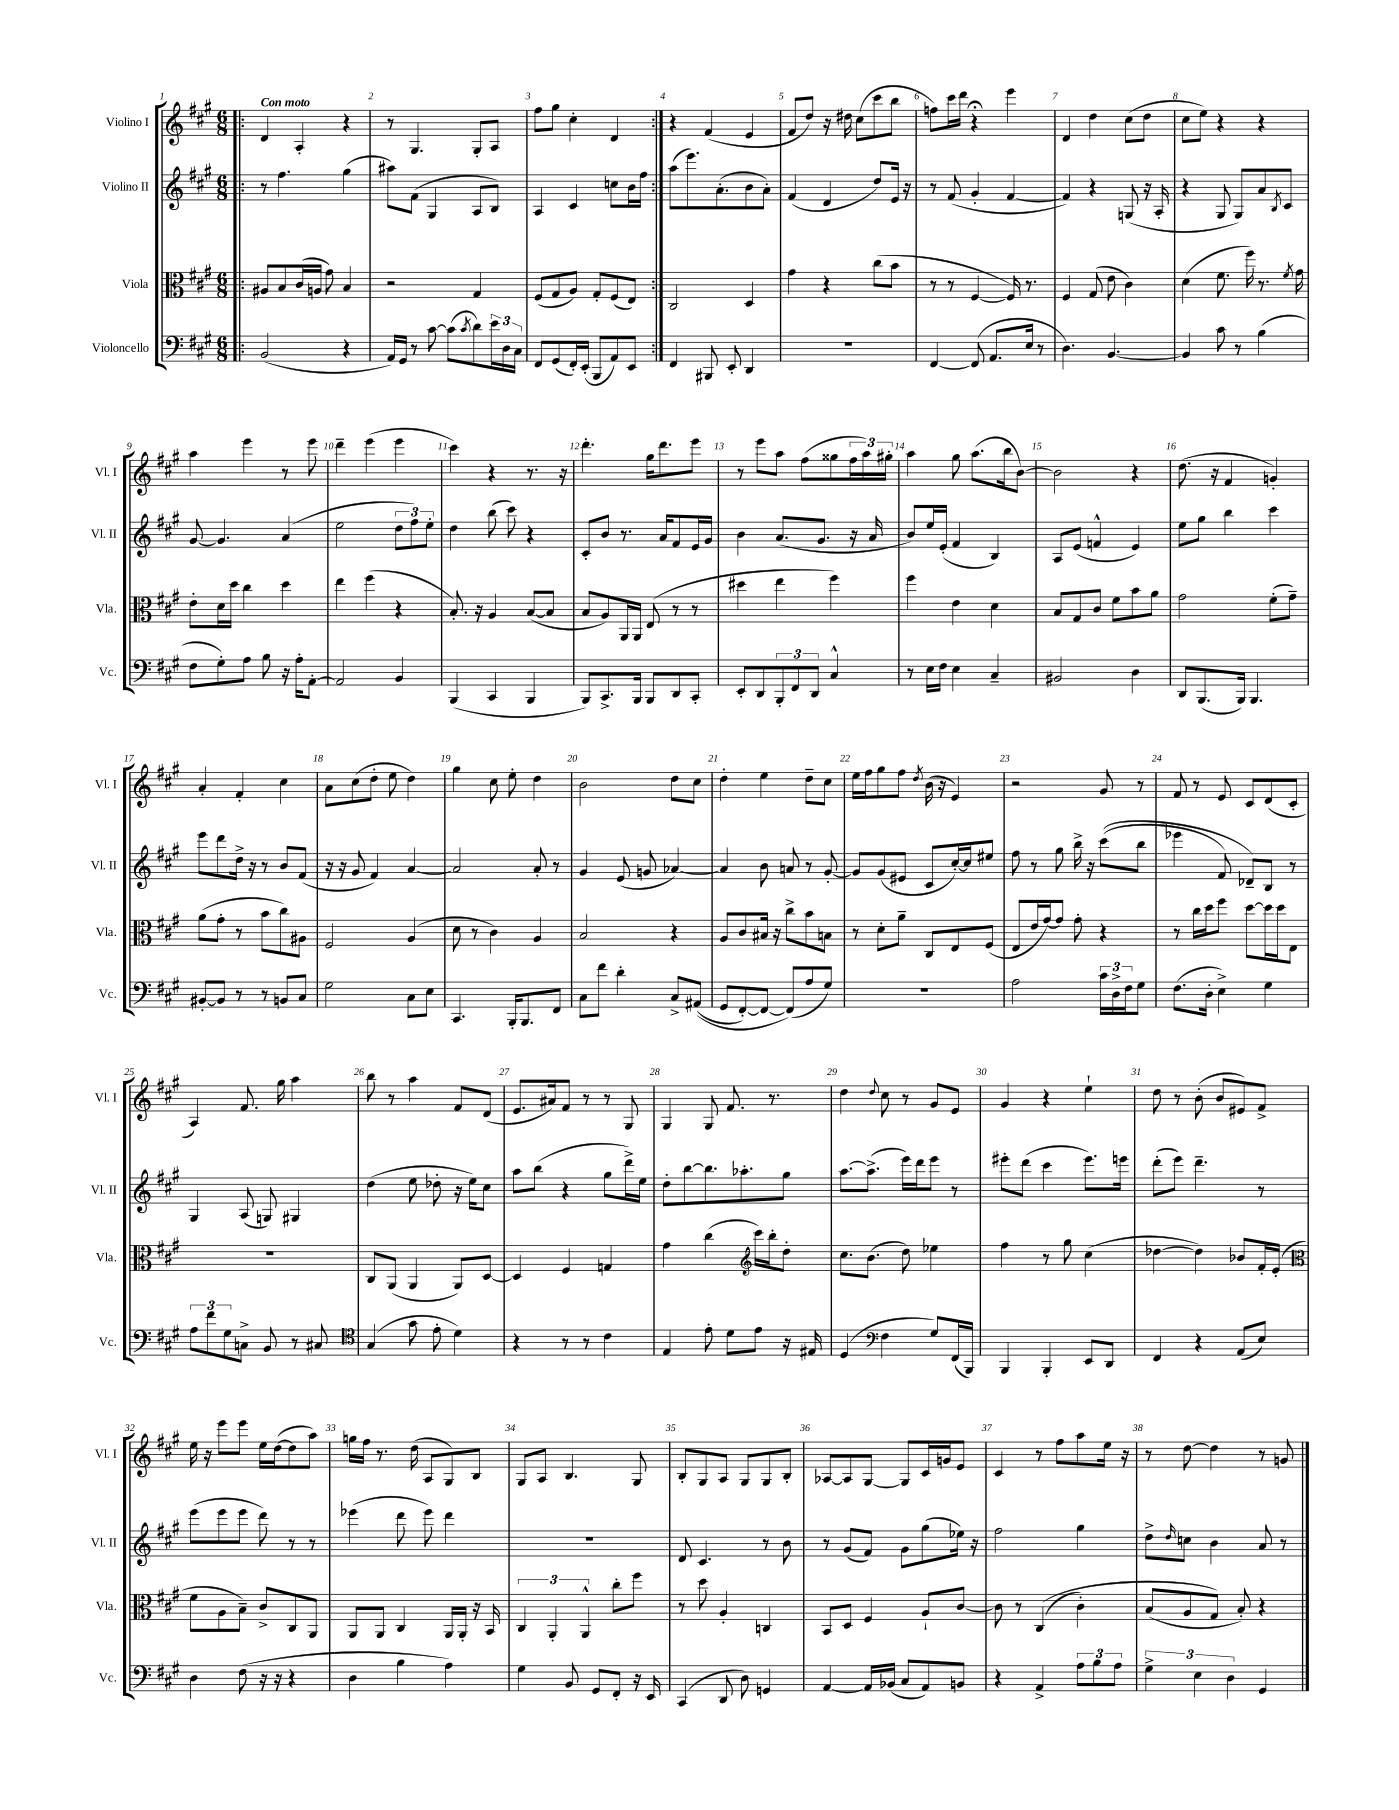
<<
\new StaffGroup <<
\new Staff = "s0" \with { instrumentName = "Violino I" shortInstrumentName = "Vl. I" } {
    \clef treble \key a \major \numericTimeSignature \time 6/8 \tempo "Con moto"
    \repeat volta 2 { \bar ".|:" d'4 a4-. r4 |
    r8 gis4. gis8-. a8 |
    fis''8 gis''8 cis''4-. d'4 | }
    r4 fis'4( e'4 |
    fis'8 d''8) r16 dis''16 cis''8( cis'''8 b''8 |
    f''8) cis'''16 d'''16 r4\fermata e'''4 |
    d'4 d''4 cis''8( d''8 |
    cis''8 e''8) r4 r4 |
    a''4 e'''4 r8 e'''8 |
    d'''4-- e'''4( e'''4 |
    cis'''4) r4 r8. r16 |
    d'''4.-. gis''16 d'''8. e'''8 |
    r8 e'''8 a''8 fis''8( gisis''8 \tuplet 3/2 { fis''16 a''16) gis''16-. } |
    a''4 gis''8 a''8.( b''16 b'8~) |
    b'2 r4 |
    d''8.( r16 fis'4 g'4-.) |
    a'4-. fis'4-. cis''4 |
    a'8 cis''8( d''8-. e''8 d''4) |
    gis''4 cis''8 e''8-. d''4 |
    b'2 d''8 cis''8 |
    d''4-. e''4 d''8-- cis''8 |
    e''16 fis''16 gis''8 fis''8 \acciaccatura { d''8 } b'16( r16 e'4) |
    r2 gis'8 r8 |
    fis'8 r8 e'8 cis'8 d'8( cis'8-. |
    a4) fis'8. gis''16 a''4 |
    b''8 r8 a''4 fis'8 d'8( |
    e'8. ais'16) fis'8 r8 r8 gis8 |
    gis4 gis8 fis'8. r8. |
    d''4 \appoggiatura { d''8 } cis''8 r8 gis'8 e'8 |
    gis'4 r4 e''4-! |
    d''8 r8 b'8-.( b'8 eis'8) fis'8-> |
    e''16 r16 e'''8 e'''8 e''16 d''16~( d''8 a''8) |
    g''16 fis''16 r8. d''16( a8 gis8) b8 |
    gis8 a8 b4. gis8 |
    b8-. gis8 a8 gis8 gis8 b8-. |
    aes8~ aes8 gis8~ gis8 cis'16 g'16 e'8 |
    cis'4 r8 fis''8 a''8 e''16 r16 |
    r8 d''8~ d''4 r8 g'8 \bar "|." |
}
\new Staff = "s1" \with { instrumentName = "Violino II" shortInstrumentName = "Vl. II" } {
    \clef treble \key a \major \numericTimeSignature \time 6/8
    \repeat volta 2 { \bar ".|:" r8 fis''4. gis''4( |
    ais''8) fis'8( gis4 a8 b8) |
    a4 cis'4 c''8 b'16 fis''16 | }
    a''8( e'''8.) a'8.-.( b'8 a'8-.) |
    fis'4( d'4 d''8) e'16 r16 |
    r8 fis'8( gis'4-. fis'4~ |
    fis'4) r4 g8( r16 a16-. |
    r4 gis8 gis8) a'8 \acciaccatura { b8 } cis'8 |
    gis'8~ gis'4. a'4( |
    e''2 \tuplet 3/2 { d''8 fis''8) e''8-. } |
    d''4 b''8( cis'''8) r4 |
    cis'8-. b'8 r8. a'16 fis'8 e'16 gis'16 |
    b'4 a'8.( gis'8. r16 a'16 |
    b'8) e''16 e'16-.( fis'4 b4) |
    a8 e'8( f'4-^ e'4) |
    e''8 gis''8 b''4 cis'''4 |
    e'''8 d'''8 d''16-> r16 r8 b'8 fis'8( |
    r16 r16 gis'8 fis'4) a'4~ |
    a'2 a'8-. r8 |
    gis'4 e'8( g'8 aes'4~) |
    aes'4 b'8 a'8 r8 gis'8~-. |
    gis'8 gis'8( eis'8 cis'8 cis''16~-.) cis''16 eis''8 |
    fis''8 r8 gis''8 b''16-> r16 cis'''8(\( b''8 |
    ees'''4 fis'8) des'8--\) b8 r8 |
    gis4 a8( g8) gis4 |
    d''4( e''8 des''8-. r16 e''16) cis''8 |
    a''8 b''8( r4 gis''8 d'''16->) e''16 |
    d''8-. b''8~ b''8. aes''8.-. gis''8 |
    a''8.~ a''8.->( e'''16) d'''16 e'''8 r8 |
    eis'''8-. d'''8( cis'''4 eis'''8.) e'''16 |
    d'''8-.( e'''8) d'''4.-- r8 |
    e'''8( e'''8 e'''8 d'''8) r8 r8 |
    ees'''4( d'''8 ees'''8) d'''4 |
    R2. |
    d'8 cis'4. r8 b'8 |
    r8 gis'8( fis'8) gis'8 gis''8( ees''16) r16 |
    fis''2 gis''4 |
    d''8-> \grace { d''16 } c''8 b'4 a'8 r8 \bar "|." |
}
\new Staff = "s2" \with { instrumentName = "Viola" shortInstrumentName = "Vla." } {
    \clef alto \key a \major \numericTimeSignature \time 6/8
    \repeat volta 2 { \bar ".|:" ais8 b8 cis'16( a16 gis'8) b4 |
    r2 gis4 |
    fis8( gis8 a8) gis8-. fis8( e8) | }
    cis2 d4 |
    gis'4 r4 cis''8( b'8 |
    r8 r8 fis4~ fis16) r8. |
    fis4 gis8( e'8 cis'4) |
    d'4( fis'8. fis''16) r8. \acciaccatura { fis'8 } gis'16 |
    e'8-. d'16 d''16 cis''4 d''4 |
    e''4 fis''4( r4 |
    b8.-.) r16 a4 b8~( b8 |
    b8 a8) a,16 a,16 e8( r8 r8 |
    dis''4 e''4 fis''4) |
    fis''4 e'4 d'4 |
    b8 gis8 cis'8 fis'8 b'8 a'8 |
    gis'2 fis'8-.( gis'8--) |
    a'8( gis'8-. r8 b'8 cis''8) ais8 |
    fis2 a4( |
    d'8 r8 cis'4) a4 |
    b2 r4 |
    a8 cis'8 bis16 r16 cis''8-> b'8 b8 |
    r8 d'8-. a'8-- cis8 e8 fis8( |
    e8 e'16 gis'16~) gis'8 gis'8-. r4 |
    r8 cis''16 d''16 fis''8 d''8~ d''16 d''16 e8 |
    R2. |
    cis8 a,8( a,4 a,8) d8~ |
    d4 fis4 g4 |
    gis'4 cis''4( \clef treble cis'''16) b''16-. d''8-. |
    cis''8. b'8.( d''8) ees''4 |
    fis''4 r8 gis''8 cis''4( |
    des''4~ des''4) bes'8 fis'16-. e'16-.( |
    \clef alto fis'8 a8 b8--) cis'8-> cis8 a,8 |
    a,8 a,8 cis4 a,16 a,16-. r16 b,16 |
    \tuplet 3/2 { cis4 a,4-. a,4-^ } cis''8-. fis''8 |
    r8 d''8 a4-. c4 |
    b,8 d8 fis4 a8-! cis'8~ |
    cis'8 r8 cis4(\( cis'4-.) |
    b8( a8 gis8\) b8-.) r4 \bar "|." |
}
\new Staff = "s3" \with { instrumentName = "Violoncello" shortInstrumentName = "Vc." } {
    \clef bass \key a \major \numericTimeSignature \time 6/8
    \repeat volta 2 { \bar ".|:" b,2( r4 |
    a,16) gis,16 r8 cis'8~ cis'8( \acciaccatura { cis'8 } d'8) \tuplet 3/2 { e'16 d16 cis16 } |
    fis,8 gis,8( fis,16-.) e,16-.( b,,8 a,8) e,8 | }
    fis,4 bis,,8 e,8-. d,4 |
    R2. |
    fis,4~ fis,8( a,8. e16 r8 |
    d4.) b,4.~ |
    b,4 cis'8 r8 b4( |
    fis8 gis8-.) a8 b8 r16 a16-. a,8~-. |
    a,2 b,4 |
    b,,4( cis,4 b,,4 |
    b,,8) cis,8.-> b,,16 b,,8 d,8 cis,8-. |
    e,8-. d,8 \tuplet 3/2 { b,,8-. fis,8 d,8 } cis4-^ |
    r8 e16 fis16 e4 cis4-- |
    bis,2 d4 |
    d,8 b,,8.( b,,16) b,,4. |
    bis,8~-. bis,8 r8 r8 b,8 cis8 |
    gis2 cis8 e8 |
    cis,4. b,,16-. b,,8. fis,8 |
    cis8 fis'8 d'4-. cis8-> ais,8(\( |
    gis,8 fis,8~-.) fis,8~ fis,8(\) a8 gis8) |
    R2. |
    a2 \tuplet 3/2 { cis'16 d16-> fis16 } gis8 |
    fis8.( d16-. e4->) gis4 |
    \tuplet 3/2 { a8 fis'8 gis8 } c8-> b,8 r8 cis8 |
    \clef tenor gis4( gis'8 e'8-. d'4) |
    r4 r8 r8 cis'4 |
    e4 e'8-. d'8 e'8 r16 eis16 |
    d4( \clef bass fis4 gis8) fis,16( b,,16) |
    b,,4 b,,4-. e,8 d,8 |
    fis,4 r4 a,8( e8) |
    d4 fis8( r16 r16 r4 |
    d4 b4 a4) |
    gis4 b,8 gis,8 fis,8-. r16 e,16 |
    cis,4( d,8 d8) g,4 |
    a,4~ a,16 bes,16( cis8 a,8) b,8 |
    r4 a,4-> \tuplet 3/2 { a8 b8 a8 } |
    \tuplet 3/2 { gis4-> e4 d4 } gis,4 \bar "|." |
}
>>
>>
\layout { \context { \Score \override BarNumber.break-visibility = ##(#f #t #t) barNumberVisibility = #all-bar-numbers-visible } }
